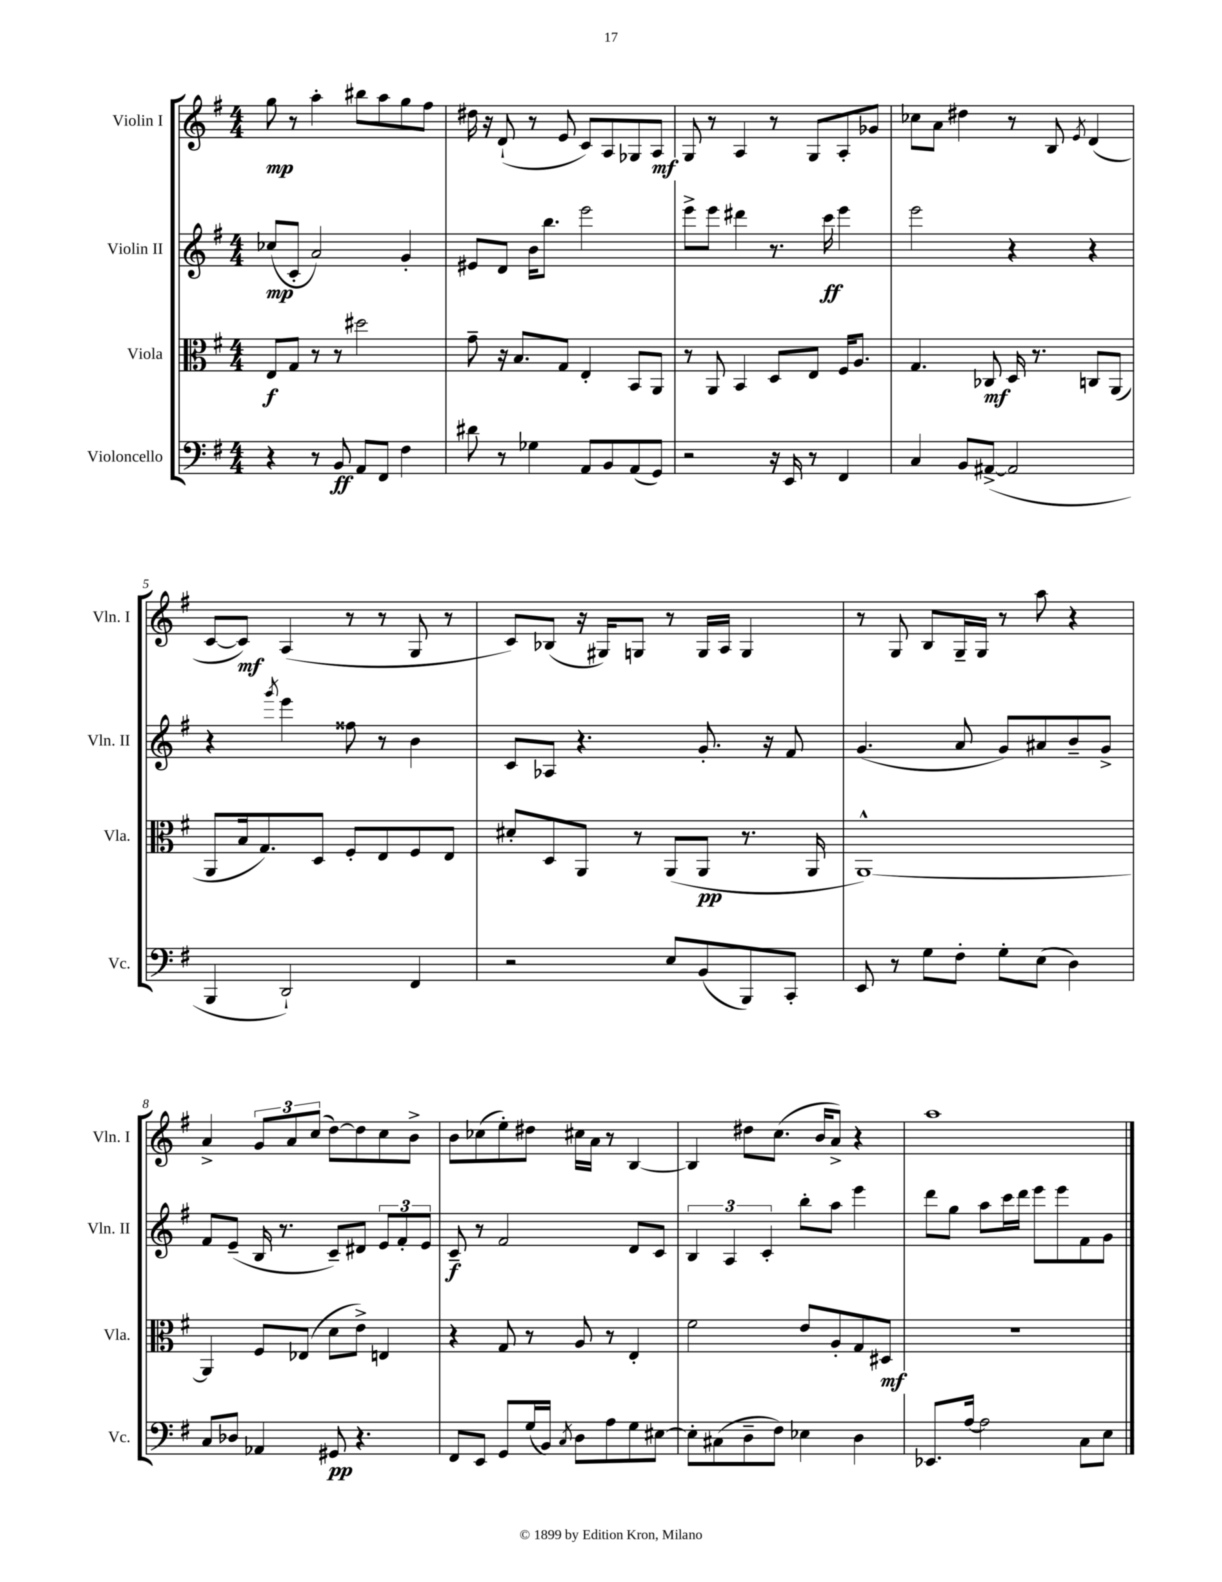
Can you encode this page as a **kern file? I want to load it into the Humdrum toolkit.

**kern	**kern	**kern	**kern
*staff4	*staff3	*staff2	*staff1
*clefF4	*clefC3	*clefG2	*clefG2
*k[f#]	*k[f#]	*k[f#]	*k[f#]
*M4/4	*M4/4	*M4/4	*M4/4
4r	8E	(8cc-	8gg
.	8G	8c'	8r
8r	8r	2a)	4aa'
8BB	8r	.	.
8AA	2dd#	.	8bb#
8FF#	.	.	8aa
4F#	.	4g'	8gg
.	.	.	8ff#
=	=	=	=
8d#	8g~	8e#	16dd#
.	.	.	16r
8r	16r	8d	(8d`
.	8.B	.	.
4G-	.	16b	8r
.	.	8.bb	.
.	8G	.	8e
8AA	4E'	2eee	8c)
8BB	.	.	8A
(8AA	8BB	.	8G-
8GG)	8AA	.	8A
=	=	=	=
2r	8r	8eee^	8G
.	8AA	8eee	8r
.	4BB	4ddd#	4A
16r	8D	8.r	8r
16EE	.	.	.
8r	8E	.	8G
.	.	16ccc	.
4FF#	16F#	4eee	8A'
.	8.A	.	.
.	.	.	8g-
=	=	=	=
4C	4.G	2eee	8cc-
.	.	.	8a
8BB	.	.	4dd#
([8AA#^	8C-	.	.
2AA#]	16D	4r	8r
.	8.r	.	.
.	.	.	8B
.	.	.	8qe
.	8C	4r	(4d
.	(8AA	.	.
=	=	=	=
4BBB	8AA	4r	[8c
.	16B	.	8c])
.	8.G)	.	.
.	.	8qggg	.
2DD`)	.	4eee	(4A
.	8D	.	.
.	8F#'	8ff##	8r
.	8E	8r	8r
4FF#	8F#	4b	8G
.	8E	.	8r
=	=	=	=
2r	8d#'	8c	8c)
.	8D	8A-	(8B-
.	8AA	4.r	16r
.	.	.	16G#)
.	8r	.	8G
8E	(8AA	.	8r
(8BB	8AA	8.g'	16G
.	.	.	16A
8BBB)	8.r	.	4G
.	.	16r	.
8CC'	.	8f#	.
.	16AA	.	.
=	=	=	=
8EE	[1AA^^)	(4.g	8r
8r	.	.	8G
8G	.	.	8B
8F#'	.	8a	16G~
.	.	.	16G
8G'	.	8g)	8r
(8E	.	8a#	8aa
4D)	.	8b~	4r
.	.	8g^	.
=	=	=	=
8C	4AA]	8f#	4a^
8D-	.	(8e~	.
4AA-	8F#	16B	12g
.	.	8.r	.
.	.	.	12a
.	(8E-	.	.
.	.	.	(12cc
8GG#	8d	8c~)	[8dd)
4.r	8e^)	8d#	8dd]
.	4E	12e	8cc
.	.	12f#'	.
.	.	.	8b^
.	.	12e	.
=	=	=	=
8FF#	4r	8c~	8b
8EE	.	8r	(8cc-
8GG	8G	2f#	8ee')
(16G	8r	.	8dd#
16BB)	.	.	.
8qC	.	.	.
8D	8A	.	16cc#
.	.	.	16a
8A	8r	.	8r
8G	4E'	8d	[4B
[8E#	.	8c	.
=	=	=	=
8E#']	2f#	6B	4B]
(8C#	.	.	.
.	.	6A	.
8D~	.	.	8dd#
.	.	6c'	.
8F#)	.	.	(8.cc
4E-	8e	8bb'	.
.	.	.	16b
.	8A'	8aa	8a^)
4D	8G	4eee	4r
.	8D#	.	.
=	=	=	=
8.EE-	1r	8ddd	1aa
.	.	8gg	.
[16A	.	.	.
2A]	.	8aa	.
.	.	16ccc	.
.	.	16ddd	.
.	.	8eee	.
.	.	8eee	.
8C	.	8f#	.
8E	.	8g	.
==	==	==	==
*-	*-	*-	*-
